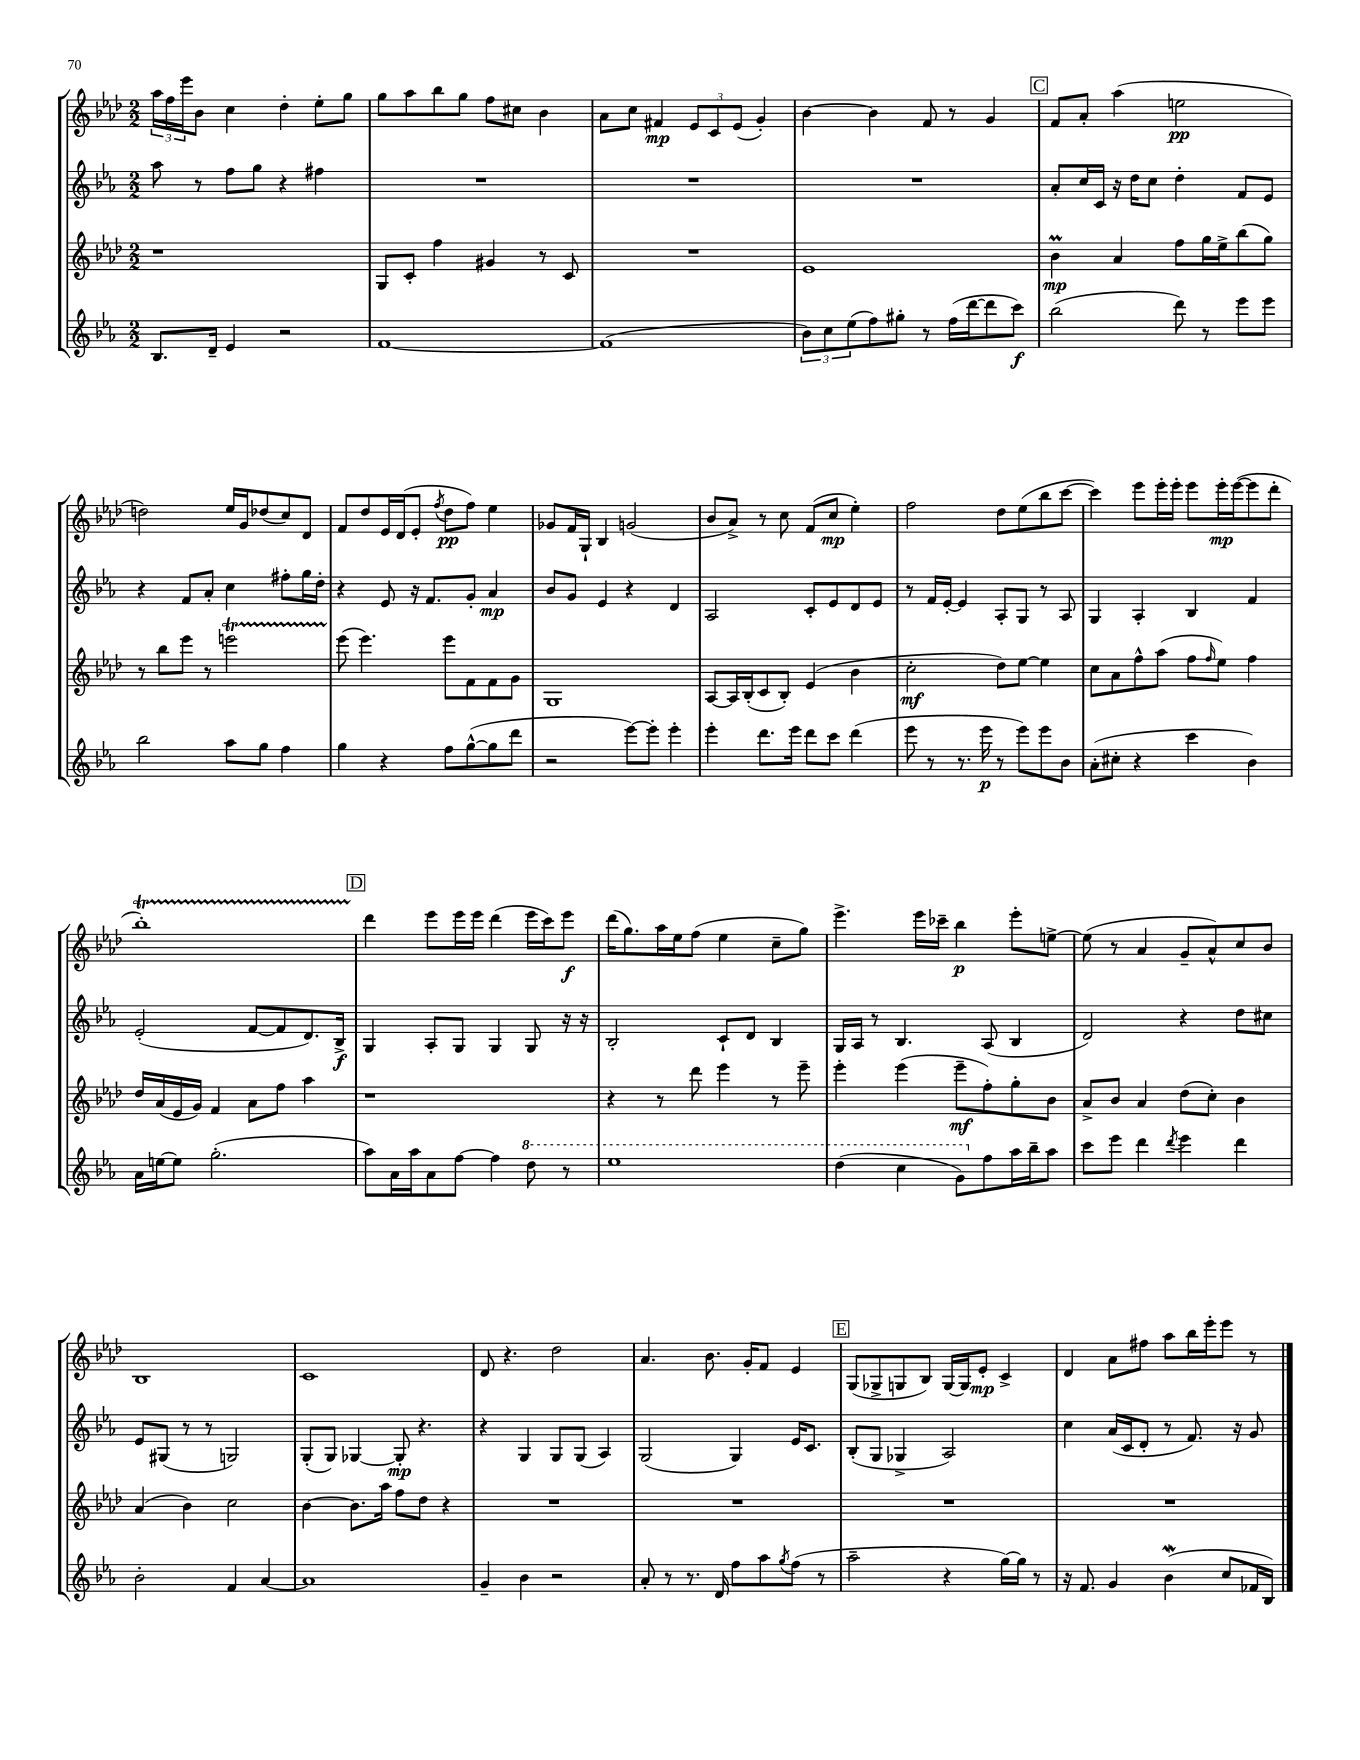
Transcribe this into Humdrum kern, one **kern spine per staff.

**kern	**dynam	**kern	**dynam	**kern	**dynam	**kern	**dynam
*part4	*part4	*part3	*part3	*part2	*part2	*part1	*part1
*staff4	*staff4	*staff3	*staff3	*staff2	*staff2	*staff1	*staff1
*clefG2	*	*clefG2	*	*clefG2	*	*clefG2	*
*k[b-e-a-]	*	*k[b-e-a-d-]	*	*k[b-e-a-]	*	*k[b-e-a-d-]	*
*M2/2	*	*M2/2	*	*M2/2	*	*M2/2	*
=109	=109	=109	=109	=109	=109	=109	=109
8.B-/L	.	1r	.	8aa-\	.	24aa-\LL	.
.	.	.	.	.	.	24ff\	.
.	.	.	.	.	.	24eee-\J	.
.	.	.	.	8r	.	8b-\J	.
16d~/Jk	.	.	.	.	.	.	.
4e-/	.	.	.	8ff\L	.	4cc\	.
.	.	.	.	8gg\J	.	.	.
2r	.	.	.	4r	.	4dd-'\	.
.	.	.	.	4ff#X\	.	8ee-'\L	.
.	.	.	.	.	.	8gg\J	.
=110	=110	=110	=110	=110	=110	=110	=110
[1f	.	8G/L	.	1r	.	8gg\L	.
.	.	8c'/J	.	.	.	8aa-\	.
.	.	4ff\	.	.	.	8bb-\	.
.	.	.	.	.	.	8gg\J	.
.	.	4g#X/	.	.	.	8ff\L	.
.	.	.	.	.	.	8cc#X\J	.
.	.	8r	.	.	.	4b-\	.
.	.	8c/	.	.	.	.	.
=111	=111	=111	=111	=111	=111	=111	=111
(1f]	.	1r	.	1r	.	8a-\L	.
.	.	.	.	.	.	8cc\J	.
.	.	.	.	.	.	4f#X/	mp
.	.	.	.	.	.	12e-/L	.
.	.	.	.	.	.	12c/	.
.	.	.	.	.	.	(12e-/J	.
.	.	.	.	.	.	4g'/)	.
=112	=112	=112	=112	=112	=112	=112	=112
12b-\L)	.	1e-	.	1r	.	[4b-\	.
12cc\	.	.	.	.	.	.	.
(12ee-\	.	.	.	.	.	.	.
8ff\)	.	.	.	.	.	4b-\]	.
8gg#X'\J	.	.	.	.	.	.	.
8r	.	.	.	.	.	8f/	.
(16ff\LL	.	.	.	.	.	8r	.
[16ddd\J	.	.	.	.	.	.	.
8ddd\]	.	.	.	.	.	4g/	.
8ccc\J)	f	.	.	.	.	.	.
!!LO:REH:place=s1:t=C
=113	=113	=113	=113	=113	=113	=113	=113
(2bb-\	.	4b-M\	mp	8a-'/L	.	8f/L	.
.	.	.	.	16cc/L	.	8a-'/J	.
.	.	.	.	16c/JJ	.	.	.
.	.	4a-/	.	16r	.	(4aa-\	.
.	.	.	.	16dd\KL	.	.	.
.	.	.	.	8cc\J	.	.	.
8ddd\)	.	8ff\L	.	4dd'\	.	2een\	pp
8r	.	16gg\L	.	.	.	.	.
.	.	16ee-^\J	.	.	.	.	.
8eee-\L	.	(8bb-\	.	8f/L	.	.	.
8eee-\J	.	8gg\J)	.	8e-/J	.	.	.
!!LO:LB:g=z
=114	=114	=114	=114	=114	=114	=114	=114
2bb-\	.	8r	.	4r	.	2ddn\)	.
.	.	8bb-\L	.	.	.	.	.
.	.	8eee-\J	.	8f/L	.	.	.
.	.	8r	.	8a-'/J	.	.	.
8aa-\L	.	2eeent\	.	4cc\	.	16ee-/LL	.
.	.	.	.	.	.	16g/J	.
8gg\J	.	.	.	.	.	(8dd-X/	.
4ff\	.	.	.	8ff#X'\L	.	8cc/)	.
.	.	.	.	16gg\L	.	8d-/J	.
.	.	.	.	16dd'\JJ	.	.	.
=115	=115	=115	=115	=115	=115	=115	=115
4gg\	.	(8eee-\	.	4r	.	8f/L	.
.	.	4.eee-\)	.	.	.	8dd-/	.
4r	.	.	.	8e-/	.	16e-/L	.
.	.	.	.	.	.	(16d-/J	.
.	.	.	.	16r	.	8e-'/J	.
.	.	.	.	8.f/L	.	.	.
.	.	.	.	.	.	8qff/	.
8ff\L	.	8eee-\L	.	.	.	8dd-\L	pp
([8gg^^\	.	8f\	.	8g'/J	.	8ff\J)	.
8gg\]	.	8f\	.	4a-/	mp	4ee-\	.
8ddd\J	.	8g\J	.	.	.	.	.
=116	=116	=116	=116	=116	=116	=116	=116
2r	.	1G	.	8b-/L	.	8g-X/L	.
.	.	.	.	8g/J	.	16f/L	.
.	.	.	.	.	.	16G`/JJ	.
.	.	.	.	4e-/	.	4B-/	.
[8eee-\L)	.	.	.	4r	.	(2gn/	.
8eee-'\J]	.	.	.	.	.	.	.
4eee-'\	.	.	.	4d/	.	.	.
=117	=117	=117	=117	=117	=117	=117	=117
4eee-'\	.	[8A-/L	.	2A-/	.	8b-/L	.
.	.	16A-/L]	.	.	.	8a-^/J)	.
.	.	(16B-'/J	.	.	.	.	.
8.ddd\L	.	8c/	.	.	.	8r	.
.	.	8B-'/J)	.	.	.	8cc\	.
16eee-\Jk	.	.	.	.	.	.	.
8ddd\L	.	(4e-/	.	8c'/L	.	(8f/L	.
8ccc\J	.	.	.	8e-/	.	8cc/J	mp
(4ddd\	.	4b-\	.	8d/	.	4ee-'\)	.
.	.	.	.	8e-/J	.	.	.
=118	=118	=118	=118	=118	=118	=118	=118
8eee-\	.	2cc'\	mf	8r	.	2ff\	.
8r	.	.	.	16f/LL	.	.	.
.	.	.	.	[16e-'/JJ	.	.	.
8.r	.	.	.	4e-/]	.	.	.
16eee-\	p	.	.	.	.	.	.
8r	.	8dd-\L)	.	8A-'/L	.	8dd-\L	.
8eee-\L)	.	[8ee-\J	.	8G/J	.	(8ee-\	.
8eee-\	.	4ee-\]	.	8r	.	8bb-\	.
8b-\J	.	.	.	8A-/	.	[8ccc\J	.
=119	=119	=119	=119	=119	=119	=119	=119
(8a-'\L	.	8cc\L	.	4G/	.	4ccc\])	.
8cc#X'\J	.	8a-\	.	.	.	.	.
4r	.	8ff^^\	.	4A-'/	.	8eee-\L	.
.	.	(8aa-\J	.	.	.	16eee-'\L	.
.	.	.	.	.	.	16eee-'\JJ	.
4ccc\	.	8ff\L	.	4B-/	.	8eee-\L	.
.	.	16qqff/	.	.	.	.	.
.	.	8ee-\J)	.	.	.	16eee-'\L	mp
.	.	.	.	.	.	([16eee-\J	.
4b-\)	.	4ff\	.	4f/	.	8eee-\]	.
.	.	.	.	.	.	8ddd-'\J	.
!!LO:LB:g=z
=120	=120	=120	=120	=120	=120	=120	=120
16a-\LL	.	16dd-/LL	.	(2e-'/	.	1bb-T')	.
[16een\J	.	(16a-/	.	.	.	.	.
8ee\J]	.	16e-/	.	.	.	.	.
.	.	16g/JJ)	.	.	.	.	.
(2.gg'\	.	4f/	.	.	.	.	.
.	.	8a-\L	.	[8f/L	.	.	.
.	.	8ff\J	.	8f/]	.	.	.
.	.	4aa-\	.	8.d/)	.	.	.
.	.	.	.	16B-^/Jk	f	.	.
!!LO:REH:place=s1:t=D
=121	=121	=121	=121	=121	=121	=121	=121
8aa-\L)	.	1r	.	4G/	.	4ddd-\	.
16a-\L	.	.	.	.	.	.	.
16aa-\J	.	.	.	.	.	.	.
8a-\	.	.	.	8A-'/L	.	8eee-\L	.
[8ff\J	.	.	.	8G/J	.	16eee-\L	.
.	.	.	.	.	.	16eee-\JJ	.
4ff\]	.	.	.	4G/	.	(4ddd-\	.
*8va	*	*	*	*	*	*	*
8ddd\	.	.	.	8G/	.	16eee-\LL	.
.	.	.	.	.	.	16ccc\J)	.
8r	.	.	.	16r	.	8eee-\J	f
.	.	.	.	16r	.	.	.
=122	=122	=122	=122	=122	=122	=122	=122
1eee-	.	4r	.	2B-'/	.	(16ddd-\KL	.
.	.	.	.	.	.	8.gg\)	.
.	.	8r	.	.	.	16aa-\L	.
.	.	.	.	.	.	16ee-\J	.
.	.	8ddd-\	.	.	.	(8ff\J	.
.	.	4eee-\	.	8c`/L	.	4ee-\	.
.	.	.	.	8d/J	.	.	.
.	.	8r	.	4B-/	.	8cc~\L	.
.	.	8eee-~\	.	.	.	8gg\J)	.
=123	=123	=123	=123	=123	=123	=123	=123
(4ddd\	.	4eee-'\	.	16G/LL	.	4.eee-^\	.
.	.	.	.	16A-/JJ	.	.	.
.	.	.	.	8r	.	.	.
4ccc\	.	(4eee-\	.	4.B-/	.	.	.
.	.	.	.	.	.	16eee-\LL	.
.	.	.	.	.	.	16ccc-X~\JJ	.
8gg\L)	.	8eee-~\L	mf	.	.	4bb-\	p
*X8va	*	*	*	*	*	*	*
8ff\	.	8ff'\)	.	(8A-/	.	.	.
16aa-\L	.	8gg'\	.	4B-/	.	8eee-'\L	.
16bb-~\J	.	.	.	.	.	.	.
8aa-\J	.	8b-\J	.	.	.	[8een^\J	.
=124	=124	=124	=124	=124	=124	=124	=124
8ccc\L	.	8a-^/L	.	2d/)	.	(8ee\]	.
8eee-\J	.	8b-/J	.	.	.	8r	.
4ddd\	.	4a-/	.	.	.	4a-/	.
8qddd/	.	.	.	.	.	.	.
4eee-\	.	(8dd-\L	.	4r	.	8g~/L	.
.	.	8cc'\J)	.	.	.	8a-^^/)	.
4ddd\	.	4b-\	.	8dd\L	.	8cc/	.
.	.	.	.	8cc#X\J	.	8b-/J	.
!!LO:LB:g=z
=125	=125	=125	=125	=125	=125	=125	=125
2b-'\	.	(4a-/	.	8e-/L	.	1B-	.
.	.	.	.	(8G#X/J	.	.	.
.	.	4b-\)	.	8r	.	.	.
.	.	.	.	8r	.	.	.
4f/	.	2cc\	.	2Gn/)	.	.	.
[4a-/	.	.	.	.	.	.	.
=126	=126	=126	=126	=126	=126	=126	=126
1a-]	.	[4b-\	.	(8G'/L	.	1c	.
.	.	.	.	8G/J)	.	.	.
.	.	8.b-\L]	.	[4G-X/	.	.	.
.	.	16aa-\Jk	.	.	.	.	.
.	.	8ff\L	.	8G-'/]	mp	.	.
.	.	8dd-\J	.	4.r	.	.	.
.	.	4r	.	.	.	.	.
=127	=127	=127	=127	=127	=127	=127	=127
4g~/	.	1r	.	4r	.	8d-/	.
.	.	.	.	.	.	4.r	.
4b-\	.	.	.	4G/	.	.	.
2r	.	.	.	8G/L	.	2dd-\	.
.	.	.	.	(8G/J	.	.	.
.	.	.	.	4A-/)	.	.	.
=128	=128	=128	=128	=128	=128	=128	=128
8a-'/	.	1r	.	(2G/	.	4.a-/	.
8r	.	.	.	.	.	.	.
8.r	.	.	.	.	.	.	.
.	.	.	.	.	.	8.b-\	.
16d/	.	.	.	.	.	.	.
8ff\L	.	.	.	4G/)	.	.	.
.	.	.	.	.	.	16g'/KL	.
8aa-\	.	.	.	.	.	8f/J	.
8qgg/	.	.	.	.	.	.	.
(8ff\J	.	.	.	16e-/KL	.	4e-/	.
.	.	.	.	8.c/J	.	.	.
8r	.	.	.	.	.	.	.
!!LO:REH:place=s1:t=E
=129	=129	=129	=129	=129	=129	=129	=129
2aa-~\	.	1r	.	(8B-'/L	.	(8G/L	.
.	.	.	.	8G/J	.	8G-X^/	.
.	.	.	.	4G-X^/	.	8Gn/	.
.	.	.	.	.	.	8B-/J)	.
4r	.	.	.	2A-/)	.	[16G/LL	.
.	.	.	.	.	.	16G/J]	.
.	.	.	.	.	.	8e-'/J	mp
[16gg\LL)	.	.	.	.	.	4c^/	.
16gg\JJ]	.	.	.	.	.	.	.
8r	.	.	.	.	.	.	.
=130	=130	=130	=130	=130	=130	=130	=130
16r	.	1r	.	4cc\	.	4d-/	.
8.f/	.	.	.	.	.	.	.
4g/	.	.	.	(16a-/LL	.	8a-\L	.
.	.	.	.	16c/J	.	.	.
.	.	.	.	8d'/J	.	8ff#X\J	.
(4b-W\	.	.	.	8r	.	8aa-\L	.
.	.	.	.	8.f/)	.	16bb-\L	.
.	.	.	.	.	.	16eee-'\J	.
8cc/L	.	.	.	.	.	8eee-\J	.
.	.	.	.	16r	.	.	.
16f-X/L	.	.	.	8g/	.	8r	.
16B-/JJ)	.	.	.	.	.	.	.
==	==	==	==	==	==	==	==
*-	*-	*-	*-	*-	*-	*-	*-
